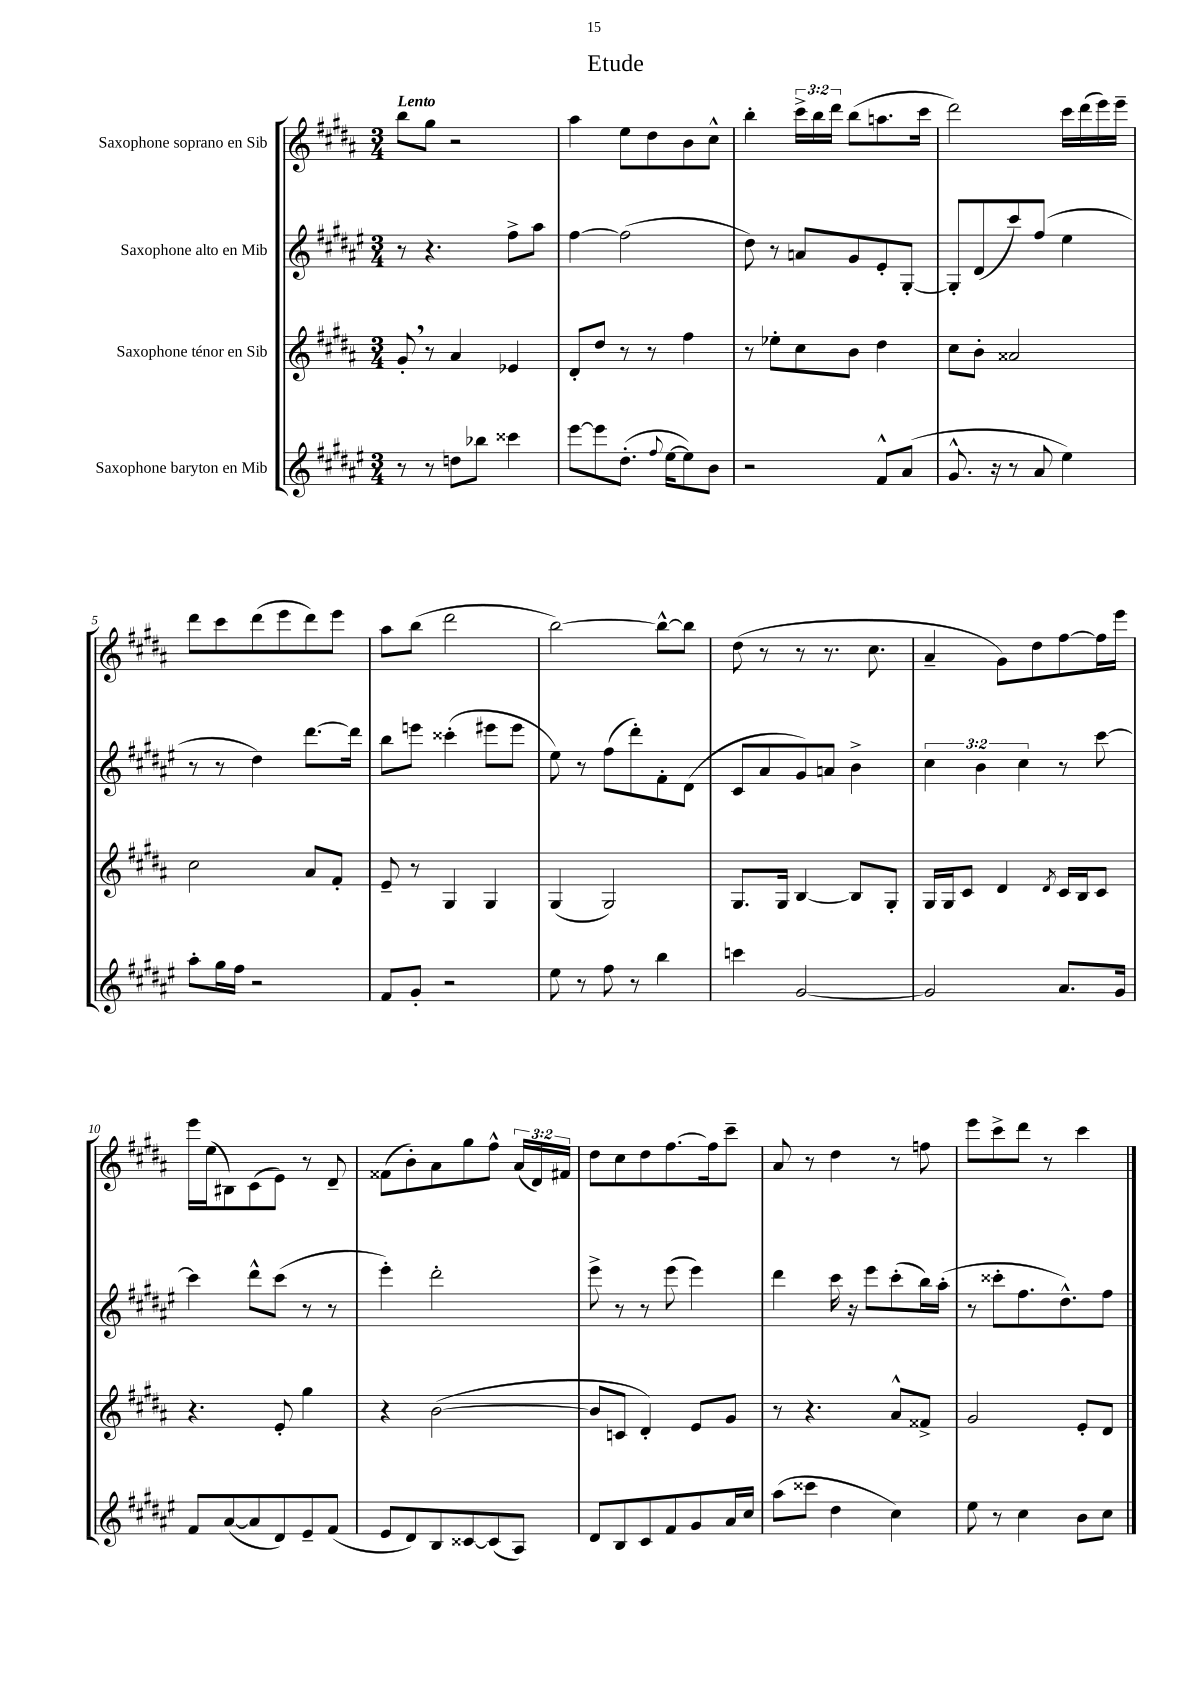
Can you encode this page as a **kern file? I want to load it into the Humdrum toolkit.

**kern	**kern	**kern	**kern
*part4	*part3	*part2	*part1
*staff4	*staff3	*staff2	*staff1
*I"Saxophone baryton en Mib	*I"Saxophone ténor en Sib	*I"Saxophone alto en Mib	*I"Saxophone soprano en Sib
*clefG2	*clefG2	*clefG2	*clefG2
*k[f#c#g#d#a#e#]	*k[f#c#g#d#a#]	*k[f#c#g#d#a#e#]	*k[f#c#g#d#a#]
*M3/4	*M3/4	*M3/4	*M3/4
=1	=1	=1	=1
!	!	!	!LO:TX:a:B:t=Lento
8r	8g#',/	8r	8bb\L
8r	8r	4.r	8gg#\J
8ddn\L	4a#/	.	2r
8bb-X\J	.	.	.
4ccc##X\	4e-X/	8ff#^\L	.
.	.	8aa#\J	.
=2	=2	=2	=2
[8eee#\L	8d#'/L	[4ff#\	4aa#\
8eee#\]	8dd#/J	.	.
(8.dd#'\J	8r	(2ff#\]	8ee\L
.	8r	.	8dd#\
8qqff#/	.	.	.
[16ee#\KL	.	.	.
8ee#\])	4ff#\	.	8b\
8b\J	.	.	8cc#^^\J
=3	=3	=3	=3
2r	8r	8dd#\)	4bb'\
.	8ee-X'\L	8r	.
.	8cc#\	8an/L	24ccc#^\LL
.	.	.	24bb\
.	.	.	24ddd#\JJ
.	8b\J	8g#/	(8bb\L
8f#^^/L	4dd#\	8e#'/	8.aan\
(8a#/J	.	[8G#'/J	.
.	.	.	16ccc#\Jk
=4	=4	=4	=4
8.g#^^/	8cc#\L	8G#'/L]	2ddd#\)
.	8b'\J	(8d#/	.
16r	.	.	.
8r	2a##X/	8ccc#/)	.
8a#/	.	(8ff#/J	.
4ee#\)	.	4ee#\	16ccc#\LL
.	.	.	(16ddd#\
.	.	.	16eee\)
.	.	.	16eee~\JJ
!!LO:LB:g=z
=5	=5	=5	=5
8aa#'\L	2cc#\	8r	8ddd#\L
16gg#\L	.	8r	8ccc#\
16ff#\JJ	.	.	.
2r	.	4dd#\)	(8ddd#\
.	.	.	8eee\
.	8a#/L	[8.ddd#\L	8ddd#\)
.	8f#'/J	.	8eee\J
.	.	16ddd#\Jk]	.
=6	=6	=6	=6
8f#/L	8e~/	8bb\L	8aa#\L
8g#'/J	8r	8eeen\J	(8bb\J
2r	4G#/	(4ccc##X'\	2ddd#\
.	4G#/	8eee#X\L	.
.	.	8eee#\J	.
=7	=7	=7	=7
8ee#\	(4G#/	8ee#\)	[2bb\)
8r	.	8r	.
8ff#\	2G#/)	(8ff#\L	.
8r	.	8ddd#'\)	.
4bb\	.	8f#'\	8bb^^\L_
.	.	(8d#\J	8bb\J]
=8	=8	=8	=8
4cccn\	8.G#/L	8c#/L	(8dd#\
.	.	8a#/	8r
.	16G#/Jk	.	.
[2g#/	[4B/	8g#/)	8r
.	.	8an/J	8.r
.	8B/L]	4b^\	.
.	.	.	8.cc#\
.	8G#'/J	.	.
=9	=9	=9	=9
2g#/]	16G#/LL	6cc#\	4a#~/
.	16G#/J	.	.
.	8c#/J	.	.
.	.	6b\	.
.	4d#/	.	8g#\L)
.	.	6cc#\	.
.	.	.	8dd#\
.	8qd#/	.	.
8.a#/L	16c#/LL	8r	[8ff#\
.	16B/J	.	.
.	8c#/J	[8ccc#\	16ff#\L]
16g#/Jk	.	.	16eee\JJ
!!LO:LB:g=z
=10	=10	=10	=10
8f#/L	4.r	4ccc#\]	16eee\LL
.	.	.	(16ee\J
([8a#/	.	.	8B#X\)
8a#/]	.	8ddd#^^\L	(8c#\
8d#/)	8e'/	(8ccc#\J	8e\J)
8e#~/	4gg#\	8r	8r
(8f#/J	.	8r	8d#~/
=11	=11	=11	=11
8e#/L	4r	4eee#'\)	(8f##X\L
8d#/)	.	.	8b'\)
8B/	([2b\	2ddd#'\	8a#\
[8c##X/	.	.	8gg#\
(8c##/]	.	.	8ff#^^\J
8A#/J)	.	.	(24a#/LL
.	.	.	24d#/)
.	.	.	24f#X/JJ
=12	=12	=12	=12
8d#/L	8b/L]	8eee#^\	8dd#\L
8B/	8cn/J	8r	8cc#\
8c#/	4d#'/)	8r	8dd#\
8f#/	.	(8eee#\	[8.ff#\
8g#/	8e/L	4eee#\)	.
.	.	.	16ff#\k]
16a#/L	8g#/J	.	8ccc#~\J
16cc#/JJ	.	.	.
=13	=13	=13	=13
(8aa#\L	8r	4ddd#\	8a#/
8ccc##X\J	4.r	.	8r
4dd#\	.	16ccc#\	4dd#\
.	.	16r	.
.	.	8eee#\L	.
4cc#\)	8a#^^/L	(8ccc#'\	8r
.	8f##X^/J	16bb\L)	8ffn\
.	.	(16aa#'\JJ	.
=14	=14	=14	=14
8ee#\	2g#/	8r	8eee\L
8r	.	8ccc##X'\L	8ccc#^\
4cc#\	.	8.ff#\	8ddd#\J
.	.	.	8r
.	.	8.dd#^^\)	.
8b\L	8e'/L	.	4ccc#\
8cc#\J	8d#/J	8ff#\J	.
==	==	==	==
*-	*-	*-	*-
